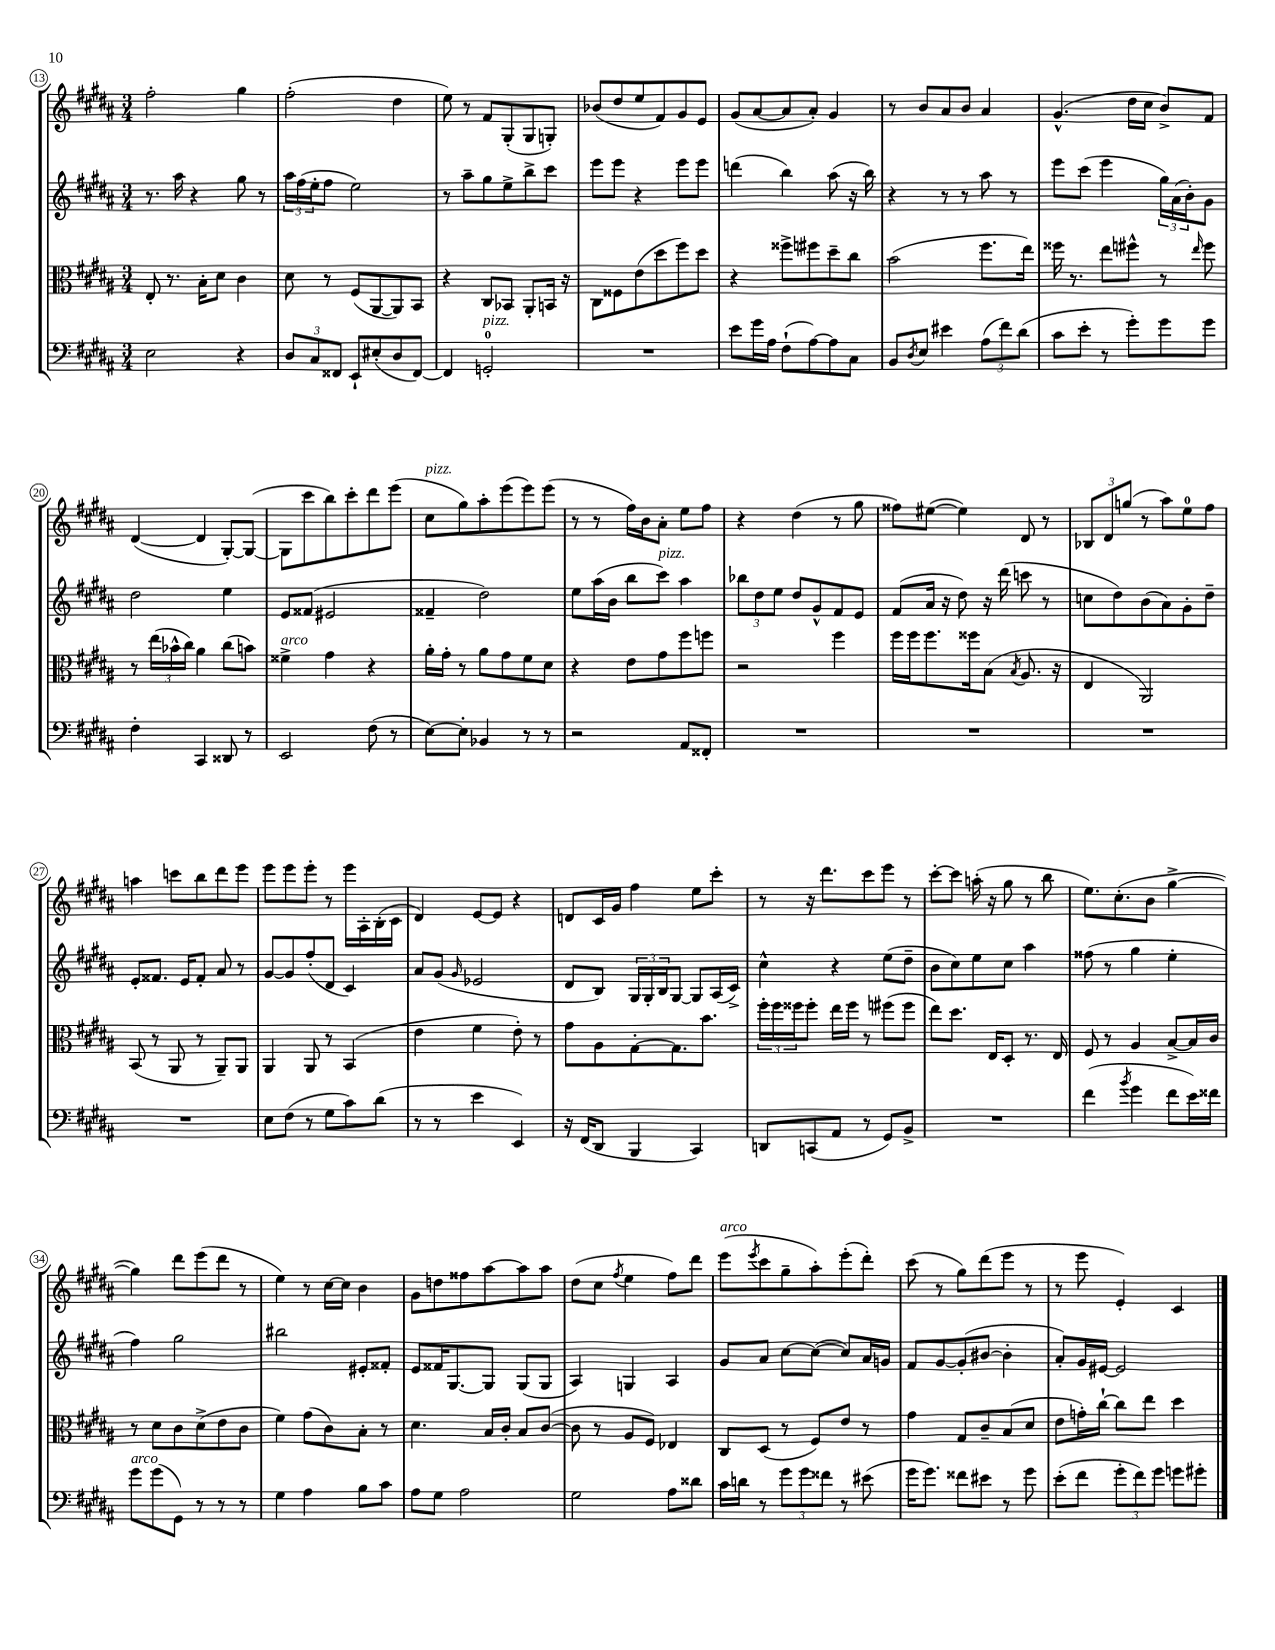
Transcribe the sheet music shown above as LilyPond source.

<<
\new StaffGroup <<
\new Staff = "s0" {
    \clef treble \key b \major \numericTimeSignature \time 3/4
    fis''2-. gis''4 |
    fis''2-.( dis''4 |
    e''8) r8 fis'8 gis8-.( gis8 g8-.) |
    bes'8( dis''8 e''8 fis'8) gis'8 e'8 |
    gis'8( ais'8~ ais'8 ais'8-.) gis'4 |
    r8 b'8 ais'8 b'8 ais'4 |
    gis'4.-^( dis''16 cis''16 b'8->) fis'8 |
    dis'4~( dis'4 gis8~-.) gis8~( |
    gis8 cis'''8 b''8) cis'''8-. dis'''8 e'''8( |
    cis''8^\markup { \italic "pizz." } gis''8) ais''8-. e'''8( e'''8) e'''8( |
    r8 r8 fis''16) b'16 ais'8-. e''8 fis''8 |
    r4 dis''4( r8 gis''8 |
    fisis''8) eis''8~( eis''4) dis'8 r8 |
    \tuplet 3/2 { bes8 dis'8 g''8( } r8 ais''8) e''8-0 fis''8 |
    a''4 c'''8 b''8 dis'''8 e'''8 |
    e'''8 e'''8 e'''8-. r8 e'''16 ais16-. b16-.( cis'16 |
    dis'4) e'8~ e'8 r4 |
    d'8 cis'16 gis'16 fis''4 e''8 cis'''8-. |
    r8 r16 dis'''8. cis'''8 e'''8 r8 |
    cis'''8~-. cis'''8 a''16-.( r16 gis''8 r8 b''8 |
    e''8.) cis''8.-.( b'8 gis''4~-> |
    gis''4) dis'''8 e'''8( dis'''8 r8 |
    e''4) r8 cis''16~ cis''16 b'4 |
    gis'8 d''8 fisis''8 ais''8~ ais''8 ais''8 |
    dis''8( cis''8 \acciaccatura { fis''8 } e''4 fis''8) dis'''8 |
    e'''8^\markup { \italic "arco" }( \acciaccatura { e'''8 } cis'''8 gis''8-- ais''8-.) e'''8-.( dis'''8-.) |
    cis'''8( r8 gis''8) dis'''8( e'''8 r8 |
    r8 e'''8 e'4-.) cis'4 \bar "|." |
}
\new Staff = "s1" {
    \clef treble \key b \major \numericTimeSignature \time 3/4
    r8. ais''16 r4 gis''8 r8 |
    \tuplet 3/2 { ais''16 fis''16( e''16-. } fis''8 e''2) |
    r8 ais''8-- gis''8 e''8-> b''8-> cis'''8 |
    e'''8 e'''8 r4 e'''8 e'''8 |
    d'''4( b''4) ais''8( r16 b''16) |
    r4 r8 r8 ais''8 r8 |
    e'''8 cis'''8( e'''4 \tuplet 3/2 { gis''16) ais'16( b'16-.) } gis'8 |
    dis''2 e''4 |
    e'8 fisis'8( eis'2 |
    fisis'4-- dis''2) |
    e''8 ais''16( b'16 b''8 cis'''8^\markup { \italic "pizz." }) ais''4 |
    \tuplet 3/2 { bes''8 dis''8 e''8 } dis''8 gis'8-^ fis'8 e'8 |
    fis'8( ais'16 r16 dis''8) r16 dis'''16( c'''8 r8 |
    c''8 dis''8) b'8( ais'8) gis'8-. dis''8-- |
    e'8-. fisis'8. e'16 fisis'8-. ais'8 r8 |
    gis'8~ gis'8 fis''8-.( dis'8 cis'4) |
    ais'8 gis'8( \grace { gis'16 } ees'2 |
    dis'8 b8) \tuplet 3/2 { gis16 gis16-. b16 } gis8~ gis8 ais16( cis'16->) |
    cis''4-^ r4 e''8( dis''8-- |
    b'8 cis''8) e''8 cis''8 ais''4 |
    fisis''8( r8 gis''4 e''4-. |
    fis''4) gis''2 |
    bis''2 eis'8-. fisis'8-. |
    e'8 fisis'16 gis8.~ gis8 gis8( gis8 |
    ais4) g4 ais4 |
    gis'8 ais'8 cis''8~ cis''8~( cis''8) ais'16 g'16 |
    fis'8 gis'8~ gis'8-.( bis'8~ bis'4-. |
    ais'8-.) gis'16 eis'16~ eis'2 \bar "|." |
}
\new Staff = "s2" {
    \clef alto \key b \major \numericTimeSignature \time 3/4
    e8-. r8. b16-. dis'8 cis'4 |
    dis'8 r8 fis8( ais,8~ ais,8) b,8 |
    r4 cis8 bes,8 ais,8-. b,16 r16 |
    cis8 fisis8 e'8( dis''8 fis''8) dis''8 |
    r4 fisis''8-> fis''8 dis''8-- cis''8 |
    b'2( fis''8. e''16) |
    fisis''16 r8. e''8 fis''8-^ r8 \grace { e''16 } fis''8 |
    r8 \tuplet 3/2 { e''16( bes'16-^ cis''16) } ais'4 cis''8( b'8) |
    fisis'4->^\markup { \italic "arco" } gis'4 r4 |
    ais'16-. gis'16-. r8 ais'8 gis'8 fis'8 dis'8 |
    r4 e'8 gis'8 fis''8 f''8 |
    r2 fis''4 |
    fis''16 fis''16 fis''8. fisis''16 b8( \acciaccatura { b8 } ais8. r16 |
    e4 ais,2) |
    b,8( r8 ais,8 r8 ais,8--) ais,8 |
    ais,4 ais,8 r8 b,4( |
    e'4 fis'4 e'8-.) r8 |
    gis'8 ais8 gis8~-. gis8. b'8. |
    \tuplet 3/2 { fis''16-. fis''16 fisis''16 } fisis''8-. e''16 fisis''16 r8 fis''8( fis''8 |
    e''8) dis''8. e16 dis8-. r8. e16 |
    fis8 r8 ais4 b8~-> b16 cis'16 |
    r8 dis'8 cis'8 dis'8->( e'8 cis'8 |
    fis'4) gis'8( cis'8) b8-. r8 |
    dis'4. b16 cis'16-. b8 cis'8~( |
    cis'8 r8 ais8 fis8) ees4 |
    cis8 dis8( r8 fis8) e'8 r8 |
    gis'4 gis8 cis'8-- b8( dis'8 |
    e'8 g'16-.) cis''16~-! cis''8 e''8 dis''4 \bar "|." |
}
\new Staff = "s3" {
    \clef bass \key b \major \numericTimeSignature \time 3/4
    e2 r4 |
    \tuplet 3/2 { dis8 cis8 fisis,8 } e,8-! eis8-.( dis8 fisis,8~) |
    fisis,4 g,2-0-.^\markup { \italic "pizz." } |
    R2. |
    e'8 gis'16 ais16 fis8-!( ais8~) ais8 cis8 |
    b,8 \acciaccatura { dis8 } e8 eis'4 \tuplet 3/2 { ais8( fis'8) dis'8( } |
    cis'8 e'8-. r8 gis'8-.) gis'8 gis'8 |
    fis4-. cis,4 disis,8 r8 |
    e,2 fis8( r8 |
    e8~) e8-. bes,4 r8 r8 |
    r2 ais,8 fisis,8-. |
    R2. |
    R2. |
    R2. |
    R2. |
    e8 fis8( r8 gis8 cis'8) dis'8( |
    r8 r8 e'4 e,4) |
    r16 fis,16( dis,8 b,,4 cis,4) |
    d,8 c,8( ais,8 r8 gis,8) b,8-> |
    R2. |
    fis'4( \acciaccatura { b'8 } gis'4 fis'8 e'16) fisis'16 |
    gis'8^\markup { \italic "arco" } gis'8( gis,8) r8 r8 r8 |
    gis4 ais4 b8 cis'8 |
    ais8 gis8 ais2 |
    gis2 ais8 disis'8 |
    cis'16 d'16 r8 \tuplet 3/2 { gis'8 gis'8 fisis'8 } r8 eis'8( |
    gis'16 gis'8.) fisis'8 eis'8 r8 gis'8 |
    e'8-.( fis'8 \tuplet 3/2 { gis'8-. fis'8) gis'8 } g'8 gis'8-. \bar "|." |
}
>>
>>
\layout { \context { \Score currentBarNumber = #13 \override BarNumber.stencil = #(make-stencil-circler 0.1 0.3 ly:text-interface::print) } }
